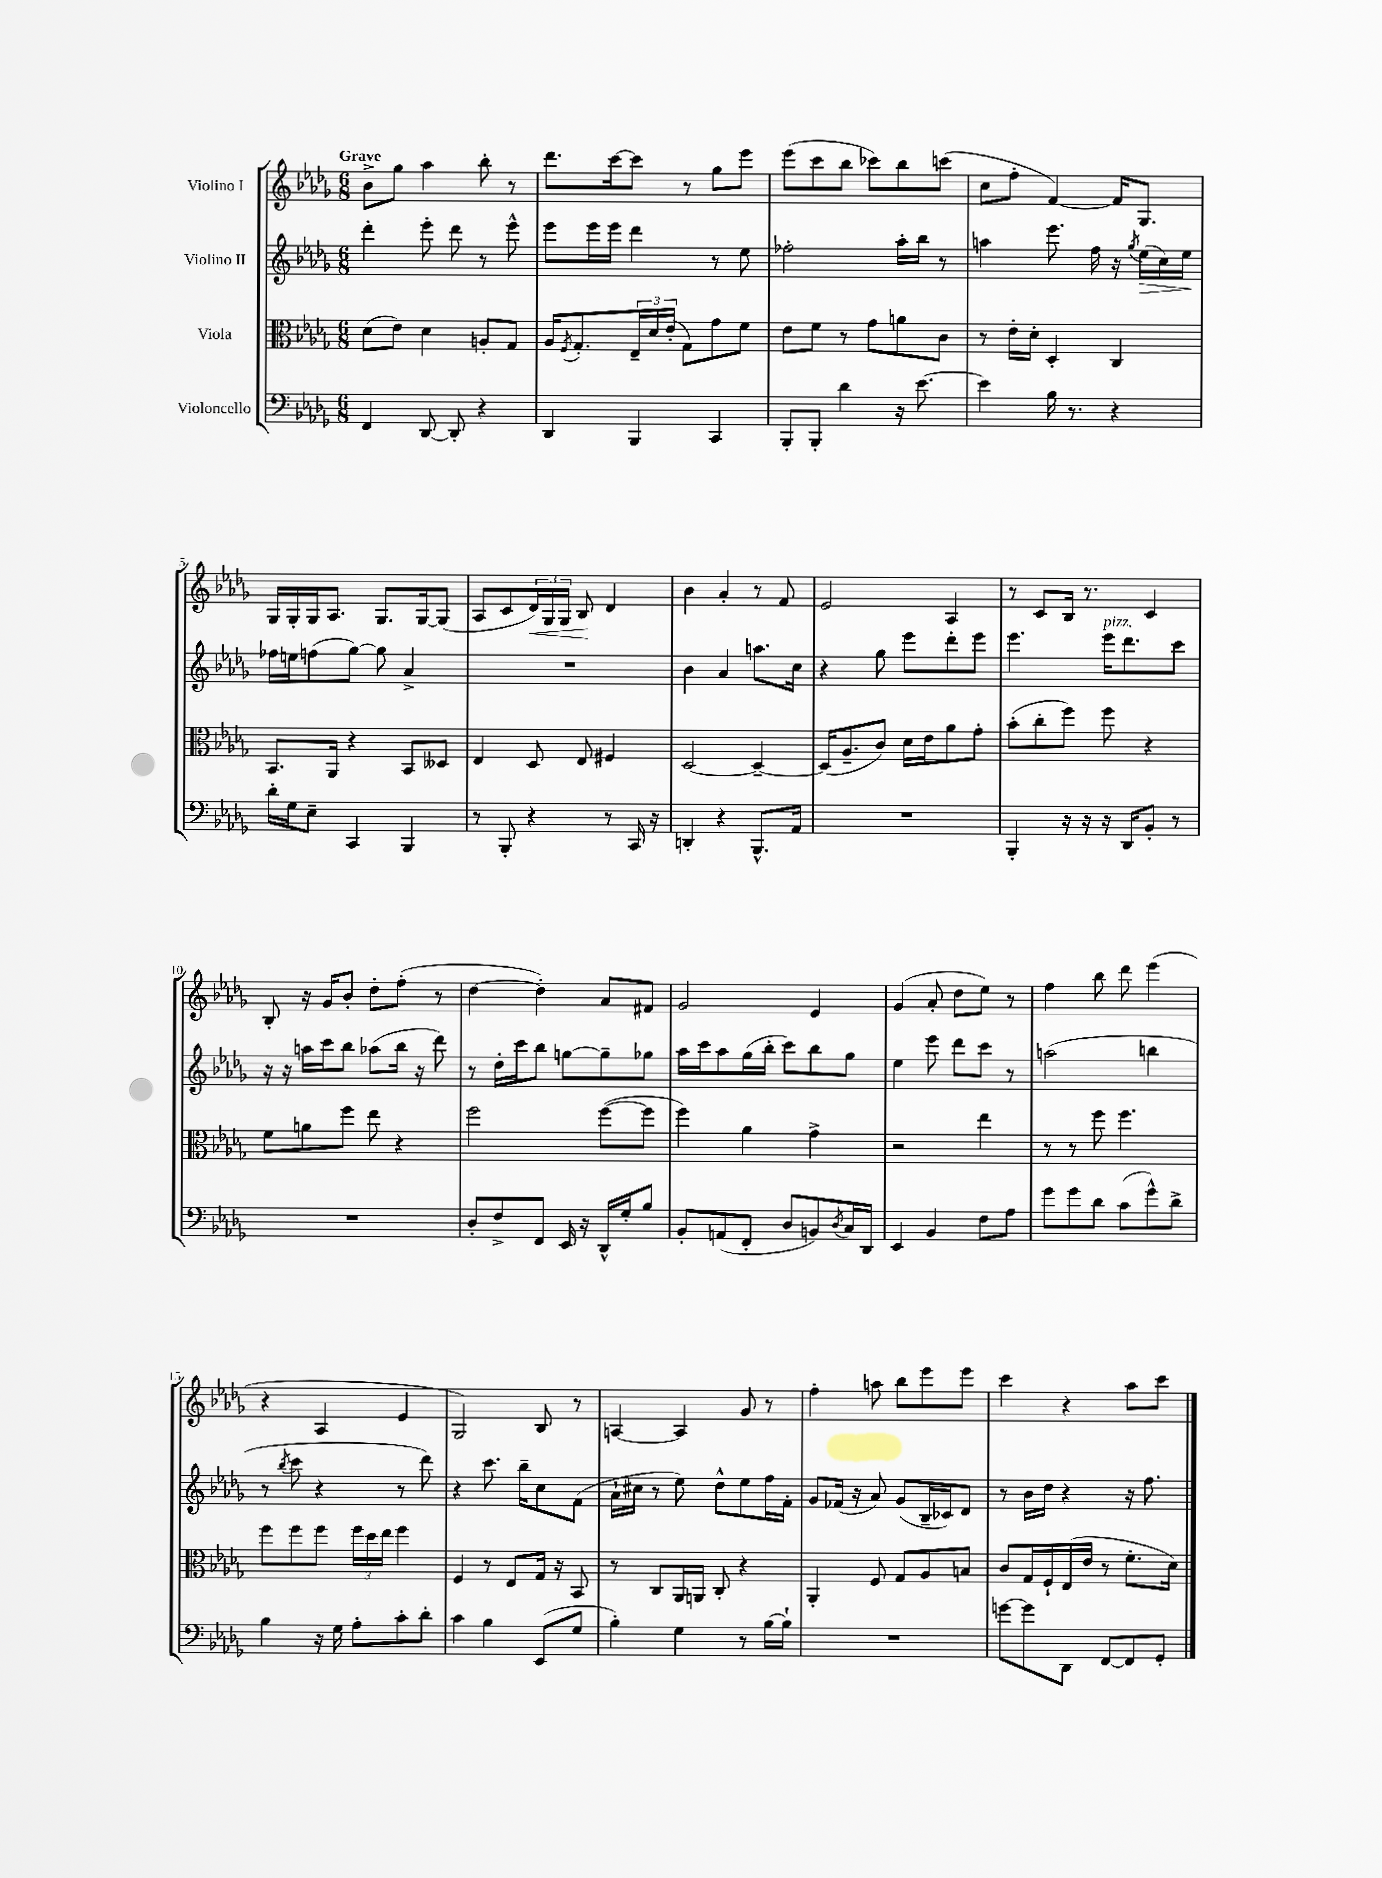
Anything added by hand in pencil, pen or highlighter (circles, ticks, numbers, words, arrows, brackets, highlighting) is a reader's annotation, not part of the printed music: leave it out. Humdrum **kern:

**kern	**kern	**kern	**dynam	**kern	**dynam
*part4	*part3	*part2	*part2	*part1	*part1
*staff4	*staff3	*staff2	*staff2	*staff1	*staff1
*I"Violoncello	*I"Viola	*I"Violino II	*	*I"Violino I	*
*clefF4	*clefC3	*clefG2	*	*clefG2	*
*k[b-e-a-d-g-]	*k[b-e-a-d-g-]	*k[b-e-a-d-g-]	*	*k[b-e-a-d-g-]	*
*M6/8	*M6/8	*M6/8	*	*M6/8	*
=1	=1	=1	=1	=1	=1
!	!	!	!	!LO:TX:a:B:t=Grave	!
4FF/	(8d-\L	4ddd-'\	.	8b-^\L	.
.	8e-\J)	.	.	8gg-\J	.
[8DD-/	4d-\	8eee-'\	.	4aa-\	.
8DD-'/]	.	8ddd-\	.	.	.
4r	8An'/L	8r	.	8bb-'\	.
.	8G-/J	8eee-^^\	.	8r	.
=2	=2	=2	=2	=2	=2
4DD-/	16A-/KL	8eee-\L	.	8.ddd-\L	.
.	8qF/	.	.	.	.
.	8.G-'/	.	.	.	.
.	.	16eee-\L	.	.	.
.	.	16eee-\JJ	.	[16ccc\k	.
4BBB-/	24E-~/L	4ddd-\	.	8ccc\J]	.
.	24d-/	.	.	.	.
.	(24e-'/JJ	.	.	.	.
.	8G-\L)	.	.	8r	.
4CC/	8g-\	8r	.	8gg-\L	.
.	8f\J	8ee-\	.	8eee-\J	.
=3	=3	=3	=3	=3	=3
8BBB-'/L	8e-\L	2ff-X'\	.	(8eee-\L	.
8BBB-'/J	8f\J	.	.	8ccc\	.
4d-\	8r	.	.	8bb-\J	.
.	8g-\L	.	.	8ccc-X\L)	.
16r	8an\	16aa-'\LL	.	8bb-\	.
[8.e-\	.	16bb-\JJ	.	.	.
.	8c\J	8r	.	(8cccn\J	.
=4	=4	=4	=4	=4	=4
4e-\]	8r	4aan\	.	8cc\L	.
.	16e-'\LL	.	.	8ff'\J	.
.	16d-'\JJ	.	.	.	.
16B-\	4D-'/	8.eee-\	.	[4f/)	.
8.r	.	.	.	.	.
.	.	16ff\	.	.	.
4r	4C/	16r	.	16f/KL]	.
.	.	8qgg-/	.	.	.
!	!	!	!LO:HP:b	!	!
.	.	(16ee-\LL	>	8.G-/J	.
.	.	16cc\)	.	.	.
.	.	16ee-\JJ	.	.	.
.	.	.	]	.	.
!!LO:LB:g=z
=5	=5	=5	=5	=5	=5
16d-'\LL	8.BB-/L	16ff-X\LL	.	16G-/LL	.
16G-\J	.	16een\J	.	16G-'/	.
8E-~\J	.	(8ffn\	.	16G-/J	.
.	16AA-/Jk	.	.	8.A-/J	.
4CC/	4r	[8gg-\J)	.	.	.
.	.	8gg-\]	.	8.G-/L	.
4BBB-/	8BB-/L	4a-^/	.	.	.
.	.	.	.	[16G-/k	.
.	8D--X/J	.	.	(8G-/J]	.
=6	=6	=6	=6	=6	=6
8r	4E-/	2.r	.	8A-/L	.
8BBB-'/	.	.	.	8c/	.
!	!	!	!	!	!LO:HP:b
4r	8D-/	.	.	24d-/L)	<
.	.	.	.	24G-/	.
.	.	.	.	24G-/JJ	.
.	8E-/	.	.	8B-/	.
8r	4F#X/	.	.	4d-/	[
16CC/	.	.	.	.	.
16r	.	.	.	.	.
=7	=7	=7	=7	=7	=7
4DDn'/	[2D-/	4b-\	.	4b-\	.
4r	.	4a-/	.	4a-'/	.
8.BBB-^^/L	4D-~/_	8.aan\L	.	8r	.
.	.	.	.	8f/	.
16AA-/Jk	.	16cc\Jk	.	.	.
=8	=8	=8	=8	=8	=8
2.r	(16D-/KL]	4r	.	2e-/	.
.	8.A-~/	.	.	.	.
.	8c/J)	8gg-\	.	.	.
.	16d-\LL	8eee-\L	.	.	.
.	16e-\J	.	.	.	.
.	8a-\	8ddd-'\	.	4A-/	.
.	8g-'\J	8eee-\J	.	.	.
=9	=9	=9	=9	=9	=9
4BBB-'/	(8b-'\L	4.eee-\	.	8r	.
.	8cc'\	.	.	8c/L	.
16r	8ff\J)	.	.	16B-/Jk	.
16r	.	.	.	8.r	.
!	!	!LO:TX:a:i:t=pizz.	!	!	!
16r	8ff\	16eee-\KL	.	.	.
16DD-/KL	.	8.ddd-\	.	.	.
8BB-'/J	4r	.	.	4c/	.
8r	.	8ccc\J	.	.	.
!!LO:LB:g=z
=10	=10	=10	=10	=10	=10
2.r	8f\L	16r	.	8B-'/	.
.	.	16r	.	.	.
.	8an\	16aan\LL	.	16r	.
.	.	16ccc\J	.	16g-/KL	.
.	8ff\J	8bb-\J	.	8b-'/J	.
.	8ee-\	(8aa-X\L	.	8dd-'\L	.
.	4r	16bb-\Jk	.	(8ff'\J	.
.	.	16r	.	.	.
.	.	8ddd-\)	.	8r	.
=11	=11	=11	=11	=11	=11
8D-'/L	2ff\	8r	.	[4dd-\	.
8F^/	.	16dd-'\LL	.	.	.
.	.	16ccc\J	.	.	.
8FF/J	.	8bb-\J	.	4dd-'\])	.
16EE-/	.	[8ggn\L	.	.	.
16r	.	.	.	.	.
16DD-^^/LL	([8ff\L	8gg~\]	.	8a-/L	.
16G-'/J	.	.	.	.	.
8B-/J	8ff\J]	8gg-X\J	.	8f#X/J	.
=12	=12	=12	=12	=12	=12
8BB-'/L	4ff\)	16aa-\LL	.	2g-/	.
.	.	16ccc\J	.	.	.
(8AAn/	.	8aa-\	.	.	.
8FF'/J	4a-\	(16gg-\L	.	.	.
.	.	16bb-'\JJ	.	.	.
8D-/L	.	8ccc\L)	.	.	.
8BBn/)	4g-^\	8bb-\	.	4e-/	.
8qD-/	.	.	.	.	.
16C/L	.	8gg-\J	.	.	.
16DD-/JJ	.	.	.	.	.
=13	=13	=13	=13	=13	=13
4EE-/	2r	4ee-\	.	(4g-/	.
4BB-/	.	8eee-\	.	8a-'/	.
.	.	8ddd-\L	.	8dd-\L	.
8F\L	4ee-\	8ccc\J	.	8ee-\J)	.
8A-\J	.	8r	.	8r	.
=14	=14	=14	=14	=14	=14
8g-\L	8r	(2aan\	.	4ff\	.
8g-\	8r	.	.	.	.
8d-\J	8ff\	.	.	8bb-\	.
(8c\L	4.ff\	.	.	8ddd-\	.
8g-^^\)	.	4bbn\	.	(4eee-\	.
8d-^\J	.	.	.	.	.
!!LO:LB:g=z
=15	=15	=15	=15	=15	=15
4B-\	8ff\L	8r	.	4r	.
.	.	8qbb-/	.	.	.
.	8ff\	8ccc\	.	.	.
16r	8ff\J	4r	.	4A-/	.
16G-\	.	.	.	.	.
8A-'\L	24ff\LL	.	.	.	.
.	24dd-\	.	.	.	.
.	24ee-\JJ	.	.	.	.
8c'\	4ff\	8r	.	4e-/	.
8d-'\J	.	8ddd-\)	.	.	.
=16	=16	=16	=16	=16	=16
4c\	4F/	4r	.	2G-/)	.
4B-\	8r	8.ccc\	.	.	.
.	8E-/L	.	.	.	.
.	.	16bb-~\KL	.	.	.
(8EE-/L	16G-/Jk	8cc\	.	8B-/	.
.	16r	.	.	.	.
8G-/J	8BB-/	(8f\J	.	8r	.
=17	=17	=17	=17	=17	=17
4B-'\)	8r	16a-`\LL	.	[4An/	.
.	.	16cc#X\JJ	.	.	.
.	8C/L	8r	.	.	.
4G-\	16AA-/L	8ee-\)	.	4A/]	.
.	16AAn/JJ	.	.	.	.
.	8C'/	8dd-^^\L	.	.	.
8r	4r	8ee-\	.	8g-/	.
[16B-\LL	.	16ff\L	.	8r	.
16B-`\JJ]	.	16f'\JJ	.	.	.
=18	=18	=18	=18	=18	=18
2.r	4AA-'/	8g-/L	.	4ff'\	.
.	.	(16f-X/Jk	.	.	.
.	.	16r	.	.	.
.	8F/	8a-/)	.	8aan\	.
.	8G-/L	(8g-/L	.	8bb-\L	.
.	8A-/	16B-~/L	.	8eee-\	.
.	.	16c-X/J)	.	.	.
.	8Bn/J	8d-/J	.	8eee-\J	.
=19	=19	=19	=19	=19	=19
[8gn\L	8c/L	8r	.	4ccc\	.
8g\]	16G-/L	16b-\LL	.	.	.
.	16F`/	16dd-\JJ	.	.	.
8DD-\J	(16E-/	4r	.	4r	.
.	16e-/JJ	.	.	.	.
[8FF/L	8r	.	.	.	.
8FF/]	8.f'\L	16r	.	8aa-\L	.
.	.	8.ff\	.	.	.
8GG-'/J	.	.	.	8ccc\J	.
.	16d-\Jk)	.	.	.	.
==	==	==	==	==	==
*-	*-	*-	*-	*-	*-
